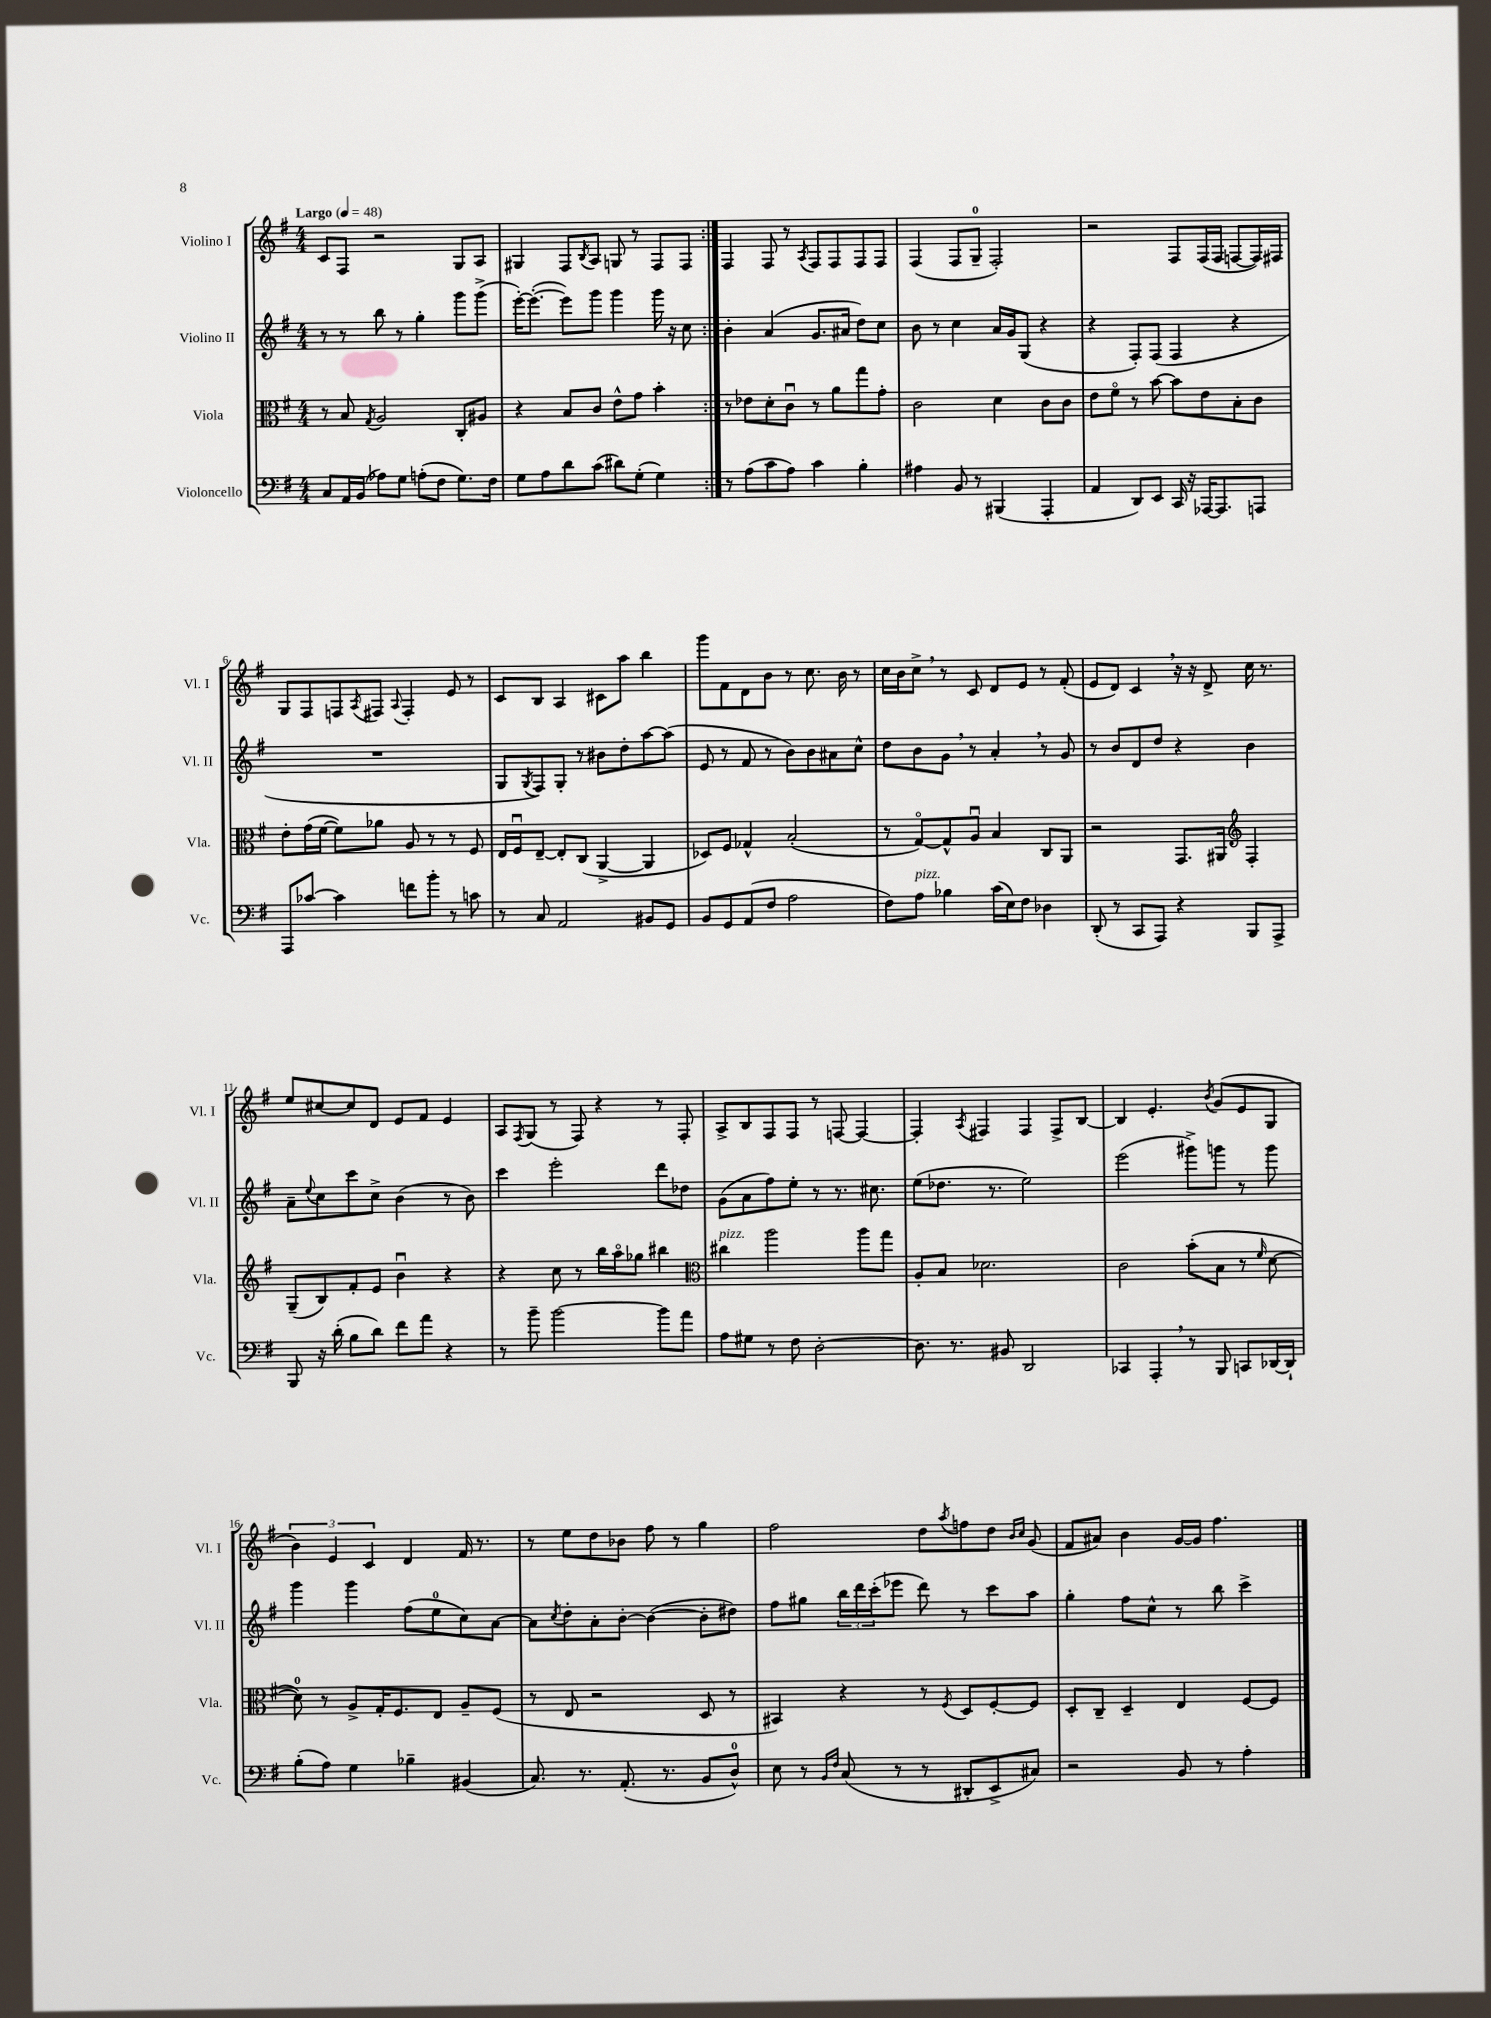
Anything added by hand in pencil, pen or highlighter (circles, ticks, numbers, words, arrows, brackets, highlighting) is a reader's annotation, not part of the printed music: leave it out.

**kern	**kern	**kern	**kern
*staff4	*staff3	*staff2	*staff1
*clefF4	*clefC3	*clefG2	*clefG2
*k[f#]	*k[f#]	*k[f#]	*k[f#]
*M4/4	*M4/4	*M4/4	*M4/4
*MM48	*MM48	*MM48	*MM48
8C	8r	8r	8c
16AA	8B	8r	8F#
(16BB	.	.	.
.	8qG	.	.
8A-)	2A	8bb	2r
8G	.	8r	.
(8A'	.	4gg'	.
8F#	.	.	.
8.G)	8C'	8ggg	8G
.	8A#	(8ggg^	8A
16F#	.	.	.
=	=	=	=
8G	4r	[16eee')	4G#
.	.	(8.eee'_	.
8A	.	.	.
8d	8B	8eee])	8F#
.	.	.	8qB
(8c	8c	8ggg	8A
8d#)	8e^^	4ggg	8G
(8G'	8g	.	8r
4G)	4b'	16ggg	8F#
.	.	16r	.
.	.	8cc	8F#
=:|!	=:|!	=:|!	=:|!
8r	8r	4b'	4F#
(8A	8e-	.	.
8c	8d'	(4a	8F#
8A)	8cu	.	8r
.	.	.	8qA
4c	8r	8.g	8F#
.	8a	.	8F#
.	.	16a#	.
4B'	8gg	8dd)	8F#
.	8g'	8cc	8F#
=	=	=	=
4A#	2c	8b	(4F#
.	.	8r	.
8BB	.	4cc	8F#
8r	.	.	8G~
(4BBB#	4d	16a	2F#')
.	.	16g	.
.	.	(8G	.
4AAA'	8c	4r	.
.	8c	.	.
=	=	=	=
4AA	8e	4r	2r
.	8f#o	.	.
8DD)	8r	8F#')	.
8EE	[8b	(8F#	.
16CC	8b]	4F#	8F#
16r	.	.	.
[16AAA-	8e	.	(16F#
8.AAA-]	.	.	16F#
.	8B'	4r	[8F
8AAA	8c	.	16F])
.	.	.	16F#
=	=	=	=
8AAA	8e'	1r	8G
[8c-	(16g	.	8F#
.	[16f#	.	.
4c-]	8f#])	.	8F
.	.	.	8qA
.	8a-	.	8F#
.	.	.	8qqA
8f	8A	.	4F#'
8b'	8r	.	.
8r	8r	.	8e
8c	8F#	.	8r
=	=	=	=
8r	16E	8G	8c
.	16F#u	.	.
.	.	8qG	.
8C	[8E~	8F#)	8B
2AA	8E']	8G'	4A
.	(8C	8r	.
.	[4AA^	8b#	8c#
.	.	8dd'	8aa
8BB#	4AA]	[8aa	4bb
8GG	.	(8aa]	.
=	=	=	=
8BB	8D-)	8e	8ggg
8GG	8F#	8r	8f#
(8AA	4G-^^	8f#	8d
8F#	.	8r	8b
2A	(2B'	8b)	8r
.	.	8b	8.cc
.	.	8a#	.
.	.	.	16b
.	.	8cc^^	8r
=	=	=	=
8F#)	8r	8dd	16cc
.	.	.	16b
8A	[8Go)	8b	8cc^
4B-	8G^^]	8g	8r
.	8Au	8r	8c
(16c	4B	4a'	8d
16E)	.	.	.
8F#	.	.	8e
4D-	8C	8r	8r
.	8AA	8g	(8f#'
=	=	=	=
(8DD'	2r	8r	8e
8r	.	8b	8d)
8CC	.	8d	4c
8AAA)	.	8dd	.
4r	8.GG	4r	16r
.	.	.	16r
.	.	.	8d^
.	16AA#	.	.
*	*clefG2	*	*
8BBB	4F#'	4b	16cc
.	.	.	8.r
8AAA^	.	.	.
=	=	=	=
8BBB	(8G~	8a~	8ee
.	.	8qqee	.
16r	8B)	8cc	[8cc#
(16d'	.	.	.
8B	8f#'	8ccc	8cc#]
8d)	8e	8cc^	8d
8f#	4bu	(4b	8e
8a	.	.	8f#
4r	4r	8r	4e
.	.	8b)	.
=	=	=	=
8r	4r	4ccc	8A
.	.	.	8qF#
8b~	.	.	(8G
[2b	8cc	2eee'	8r
.	8r	.	8F#)
.	16bb	.	4r
.	16aao	.	.
.	8gg-	.	.
8b]	4bb#	8ddd	8r
8a	.	8dd-	8F#'
=	=	=	=
*	*clefC3	*	*
8A	4cc#	(8g	8A^
8G#	.	8a	8B
8r	2aa	8ff#)	8F#
8F#	.	8ee'	8F#
[2D'	.	8r	8r
.	.	8.r	[8F
.	8aa	.	4F_
.	.	8.cc#	.
.	8gg	.	.
=	=	=	=
8.D]	8A'	(8ee	4F']
.	8B	8.dd-	.
8.r	.	.	.
.	.	.	8qA
.	2.d-	.	4F#
.	.	8.r	.
8BB#	.	.	.
2DD	.	2ee)	4F#
.	.	.	8F#^
.	.	.	[8B
=	=	=	=
4CC-	2c	(2eee	4B]
4AAA'	.	.	4.e'
8r	(8b'	8ggg#^)	.
.	.	.	8qb
8BBB	8B	8ggg	(8g
8CC	8r	8r	8e
.	16qqf#	.	.
[16DD-	[8d	8ggg	8G
16DD-`]	.	.	.
=	=	=	=
(8B'	8d])	4ggg	6b)
8A)	8r	.	.
.	.	.	6e
4G	8A^	4ggg	.
.	.	.	6c
.	16G'	.	.
.	8.F#	.	.
4B-~	.	(8ff#	4d
.	8E	8ee	.
(4BB#	8A~	8cc)	16f#
.	.	.	8.r
.	(8F#	[8a	.
=	=	=	=
8.C)	8r	8a]	8r
.	.	8qcc	.
.	8E	8dd'	8ee
8.r	.	.	.
.	2r	8a'	8dd
(8.AA'	.	[8b'	8b-
.	.	(4b_	8ff#
8.r	.	.	.
.	.	.	8r
8BB	8D	8b']	4gg
8D^^)	8r	8dd#)	.
=	=	=	=
8E	4BB#)	8ff#	2ff#
8r	.	8gg#	.
16qqBB	.	.	.
16qqF#	.	.	.
(8C	4r	24bb	.
.	.	24ddd	.
.	.	(24ccc'	.
8r	.	8eee-	.
8r	8r	8ddd)	8dd
.	8qF#	.	8qaa
8DD#'	8D	8r	8ff
8EE^	[8F#'	8ccc	8dd
.	.	.	16qqb
.	.	.	16qqcc
8C#)	8F#]	8aa	(8g
=	=	=	=
2r	8D'	4gg'	8f#
.	8C~	.	8a#)
.	4D~	8ff#	4b
.	.	8cc^^	.
8BB	4E	8r	[16g
.	.	.	16g]
8r	.	8bb	4.ff#
4A'	[8F#	4ccc^	.
.	8F#]	.	.
==	==	==	==
*-	*-	*-	*-
